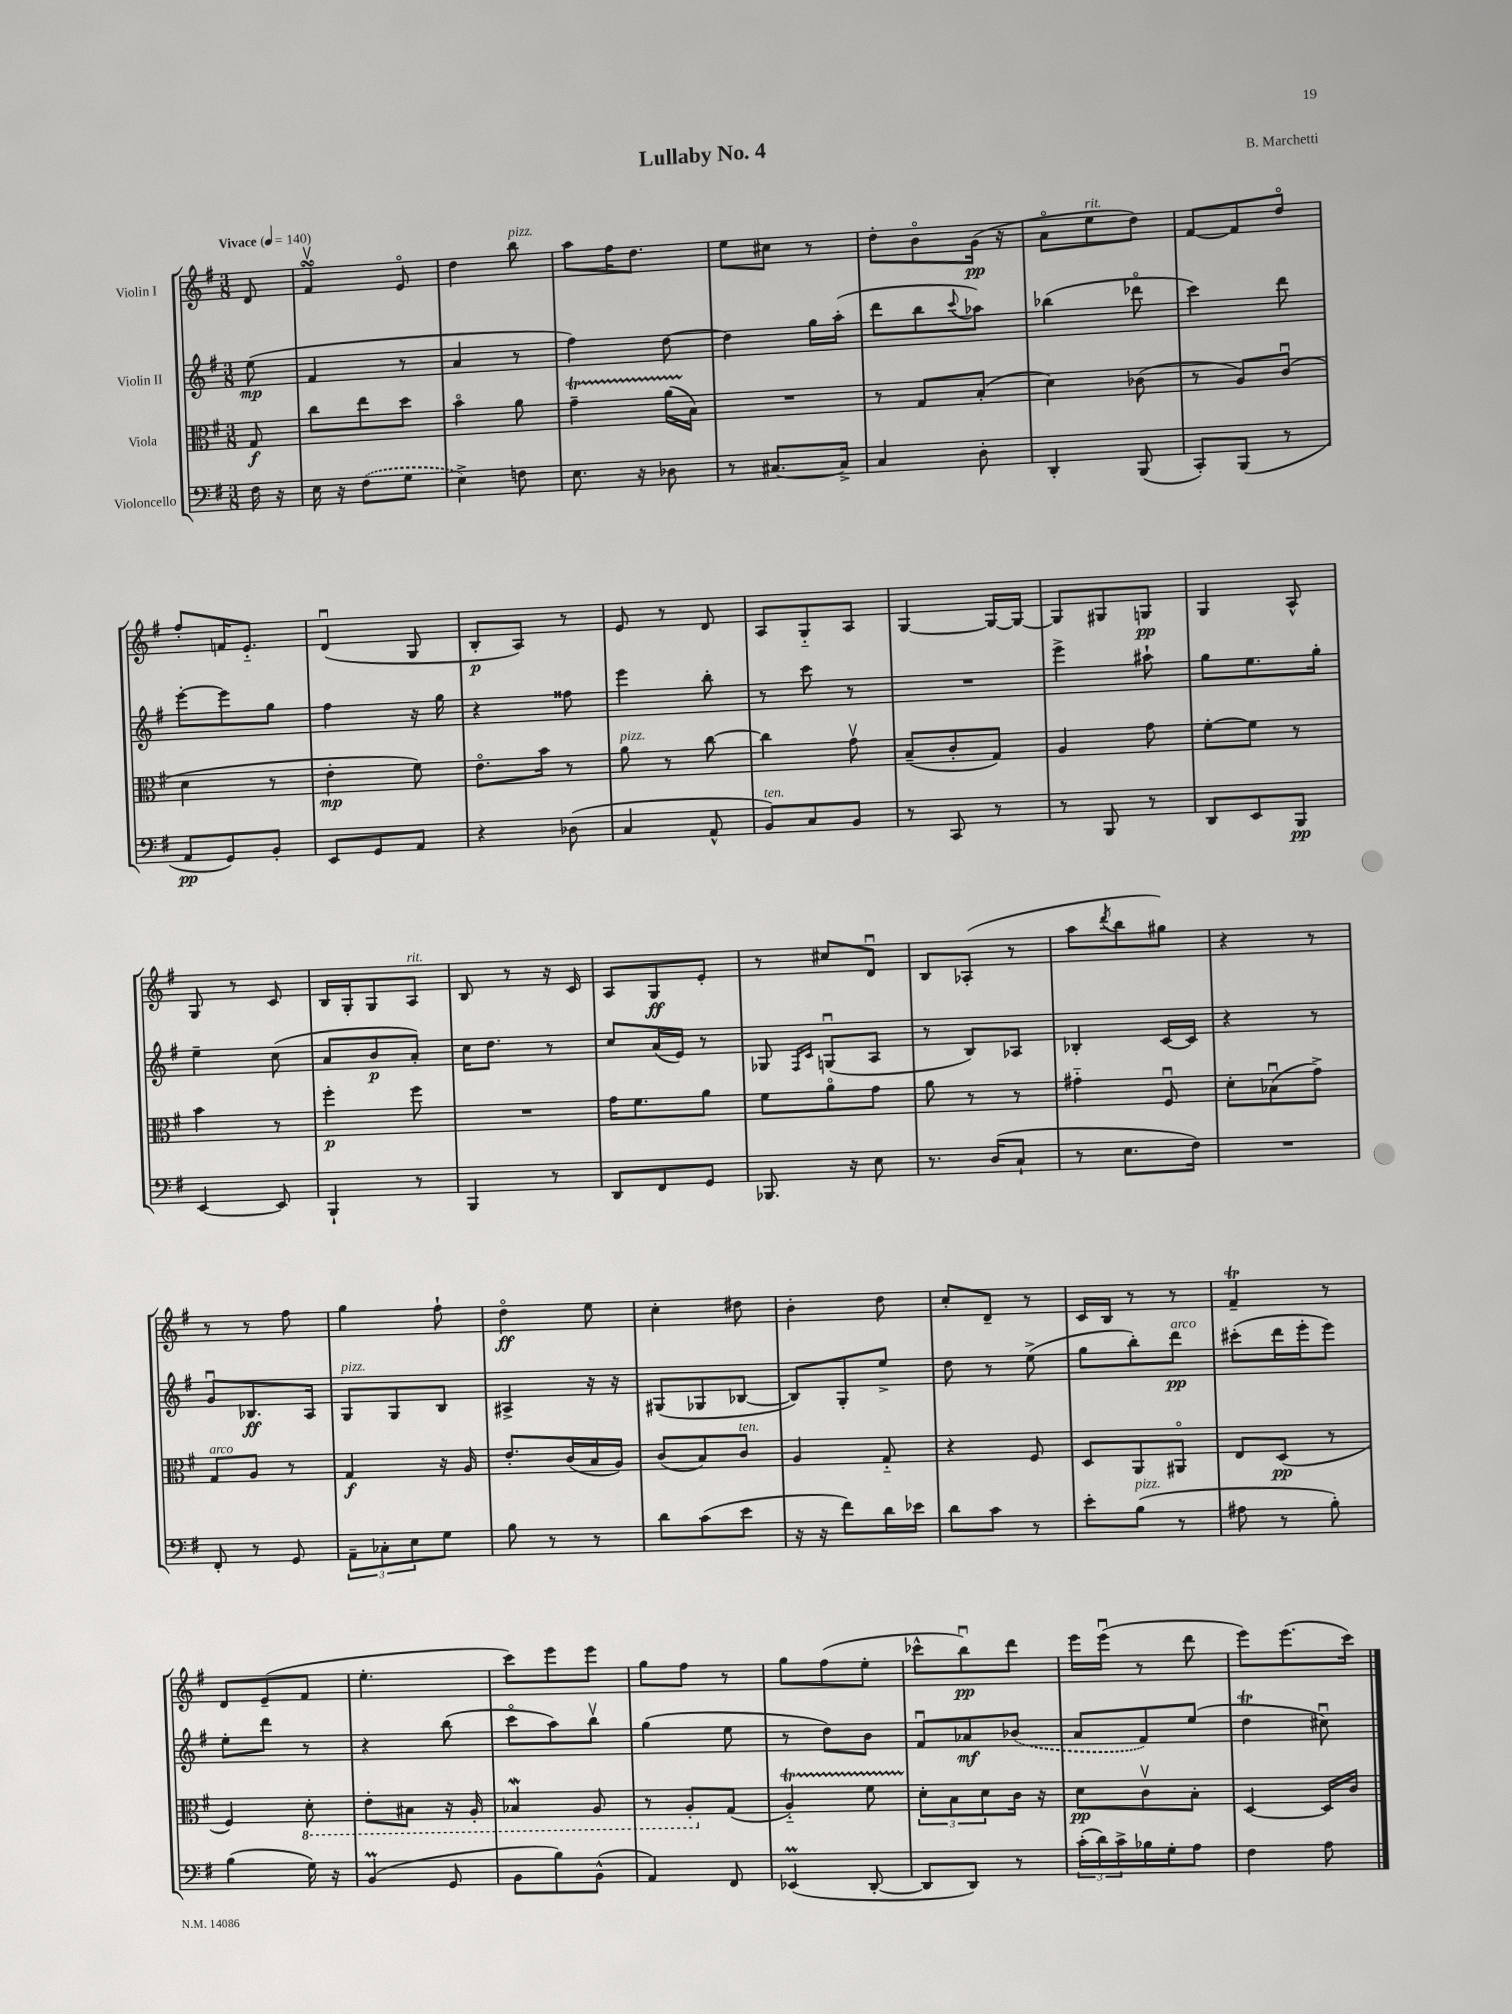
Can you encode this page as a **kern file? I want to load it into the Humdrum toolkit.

**kern	**kern	**kern	**kern
*staff4	*staff3	*staff2	*staff1
*clefF4	*clefC3	*clefG2	*clefG2
*k[f#]	*k[f#]	*k[f#]	*k[f#]
*M3/8	*M3/8	*M3/8	*M3/8
*MM140	*MM140	*MM140	*MM140
16F#	8G	(8ee	8d
16r	.	.	.
=	=	=	=
16E	8cc	4f#	4f#v
16r	.	.	.
(8F#	8ee	.	.
8G	8dd	8r	8eo
=	=	=	=
4E^)	4bo	4a	4dd
8F	8a	8r	8bb
=	=	=	=
8.E	4g~	4ff#)	8aa
.	.	.	16ff#
16r	.	.	8.dd
8D-	(16a	[8dd	.
.	16B)	.	.
=	=	=	=
8r	4.r	4dd]	8ee
[8.C#	.	.	8cc#
.	.	16gg	8r
16C#^]	.	(16aa'	.
=	=	=	=
4C	8r	8ddd	8dd'
.	8G	8bb	8bo
.	.	8qqccc	.
8D'	(8B'	8aa-)	(16g
.	.	.	16r
=	=	=	=
4DD'	4d)	(4bb-	8ao
.	.	.	8ee
(8BBB	(8c-	8ddd-o	8dd)
=	=	=	=
8CC')	8r	4ccc)	[8f#
(8BBB	8A)	.	8f#]
8r	(8cu	8ddd	8ddo
=	=	=	=
8AA	4d	[8eee'	8ff#'
8GG)	.	8eee]	16f
.	.	.	8.e'~
8BB'	8r	8gg	.
=	=	=	=
8EE	4e'	4ff#	(4du
8GG	.	.	.
8AA	8f#)	16r	8G
.	.	16gg	.
=	=	=	=
4r	8.eo	4r	8B'
.	.	.	8A)
.	16b	.	.
(8D-	8r	8ff##	8r
=	=	=	=
4C	8a	4eee	8e
.	8r	.	8r
8AA^^	[8cc	8bb'	8d
=	=	=	=
8BB)	4cc]	8r	8A
8C	.	8ccc	8G'~
8BB	8gv	8r	8A
=	=	=	=
8r	(8B~	4.r	[4G
8CC	8c'	.	.
8r	8G)	.	16G_
.	.	.	16G_
=	=	=	=
8r	4A	4eee^	8G]
8BBB	.	.	8G#
8r	8g	8aa#`	8G
=	=	=	=
8DD	[8f#'	8gg	4G
8EE	8f#]	8.ee	.
8BBB	8r	.	8A^^
.	.	16gg'	.
=	=	=	=
[4EE	4b	4ee~	8G
.	.	.	8r
8EE]	8r	(8cc	8c
=	=	=	=
4BBB`	4ff#'	8a	16B
.	.	.	16G'
.	.	8b	8G
8r	8ff#	8a')	8A
=	=	=	=
4BBB	4.r	16cc	8B
.	.	8.dd	.
.	.	.	8r
8r	.	8r	16r
.	.	.	16c
=	=	=	=
8DD	16g	8cc	8A
.	8.f#	.	.
8FF#	.	(16a	8G
.	.	16e)	.
8GG	8a	8r	8e'
=	=	=	=
8.BBB-	8f#	8G-	8r
.	.	16qqF#	.
.	.	16qqc	.
.	8ao	(8Gu	8cc#
16r	.	.	.
8E	8g	8A	8du
=	=	=	=
8.r	8a	8r	8B
.	8r	8B)	(8A-'
(16D	.	.	.
8C`	8r	8A-	8r
=	=	=	=
8r	4g#'~	4B-'	8aa
.	.	.	8qddd
8.E	.	.	8bb
.	8F#u	[16c	8gg#)
16F#)	.	16c]	.
=	=	=	=
4.r	8d'	4r	4r
.	(8B-u	.	.
.	8g^)	8r	8r
=	=	=	=
8FF#'	8G	8gu	8r
8r	8A	8.B-	8r
8GG	8r	.	8ff#
.	.	16A	.
=	=	=	=
12AA~	4G	8G	4gg
12C-'	.	.	.
.	.	8G	.
12E	.	.	.
8G	16r	8B	8ff#`
.	16A	.	.
=	=	=	=
8B	8.e'	4A#^	4ddo
8r	.	.	.
.	(16c	.	.
8r	16B	16r	8ee
.	16A)	16r	.
=	=	=	=
8d	(8c	(8G#	4cc'
(8c	8B)	8G-	.
8e	8c	[8B-	8dd#
=	=	=	=
16r	4A	8B-])	4b'
16r	.	.	.
8f#)	.	8G'	.
16d	8G'~	8ee^	8dd
16e-	.	.	.
=	=	=	=
8d	4r	8dd	8cc'
8c	.	8r	8d~
8r	8F#	(8ee^	8r
=	=	=	=
8e'	8D	8gg	16c
.	.	.	16B
(8B	8AA	8bb')	8r
8r	8AA#o	8ddd	8r
=	=	=	=
8A#	8E	(8ccc#'	4f#~
8r	(8D	16ddd	.
.	.	16eee'	.
8B')	8r	8eee)	8r
=	=	=	=
(4B	4F#)	8ee'	8d
.	.	8ddd	(8e~
16G)	8D'	8r	8f#
16r	.	.	.
=	=	=	=
(4BB	8E'	4r	4.ee'
.	8BB#	.	.
8GG	16r	(8bb	.
.	16AA'	.	.
=	=	=	=
8BB	4BB-	8ccco	8ccc)
8B)	.	8aa)	8eee
(8BB^^	8AA	8bbv	8eee
=	=	=	=
4AA)	8r	(4gg	8gg
.	8AA'	.	8ff#
8FF#	(8G	8ee	8r
=	=	=	=
(4EE-	4A'~)	8r	8gg
.	.	8dd)	(8ff#
[8DD'	8f#	8b	8ee'
=	=	=	=
8DD]	12d'	8f#u	8ccc-^^
.	12B	.	.
8DD)	.	8a-	8bbu)
.	12d	.	.
8r	16c	(8b-	8ddd
.	16r	.	.
=	=	=	=
(24c'	8d	8a	16eee
24d)	.	.	.
.	.	.	(16eeeu
24c^	.	.	.
16B-	8cv	8f#)	8r
16G'	.	.	.
8A	8B'	(8ee	8ddd
=	=	=	=
4F#	[4D	4dd	8eee)
.	.	.	(8.eee
8A	16D]	8cc#u)	.
.	16c	.	16ccc)
==	==	==	==
*-	*-	*-	*-
